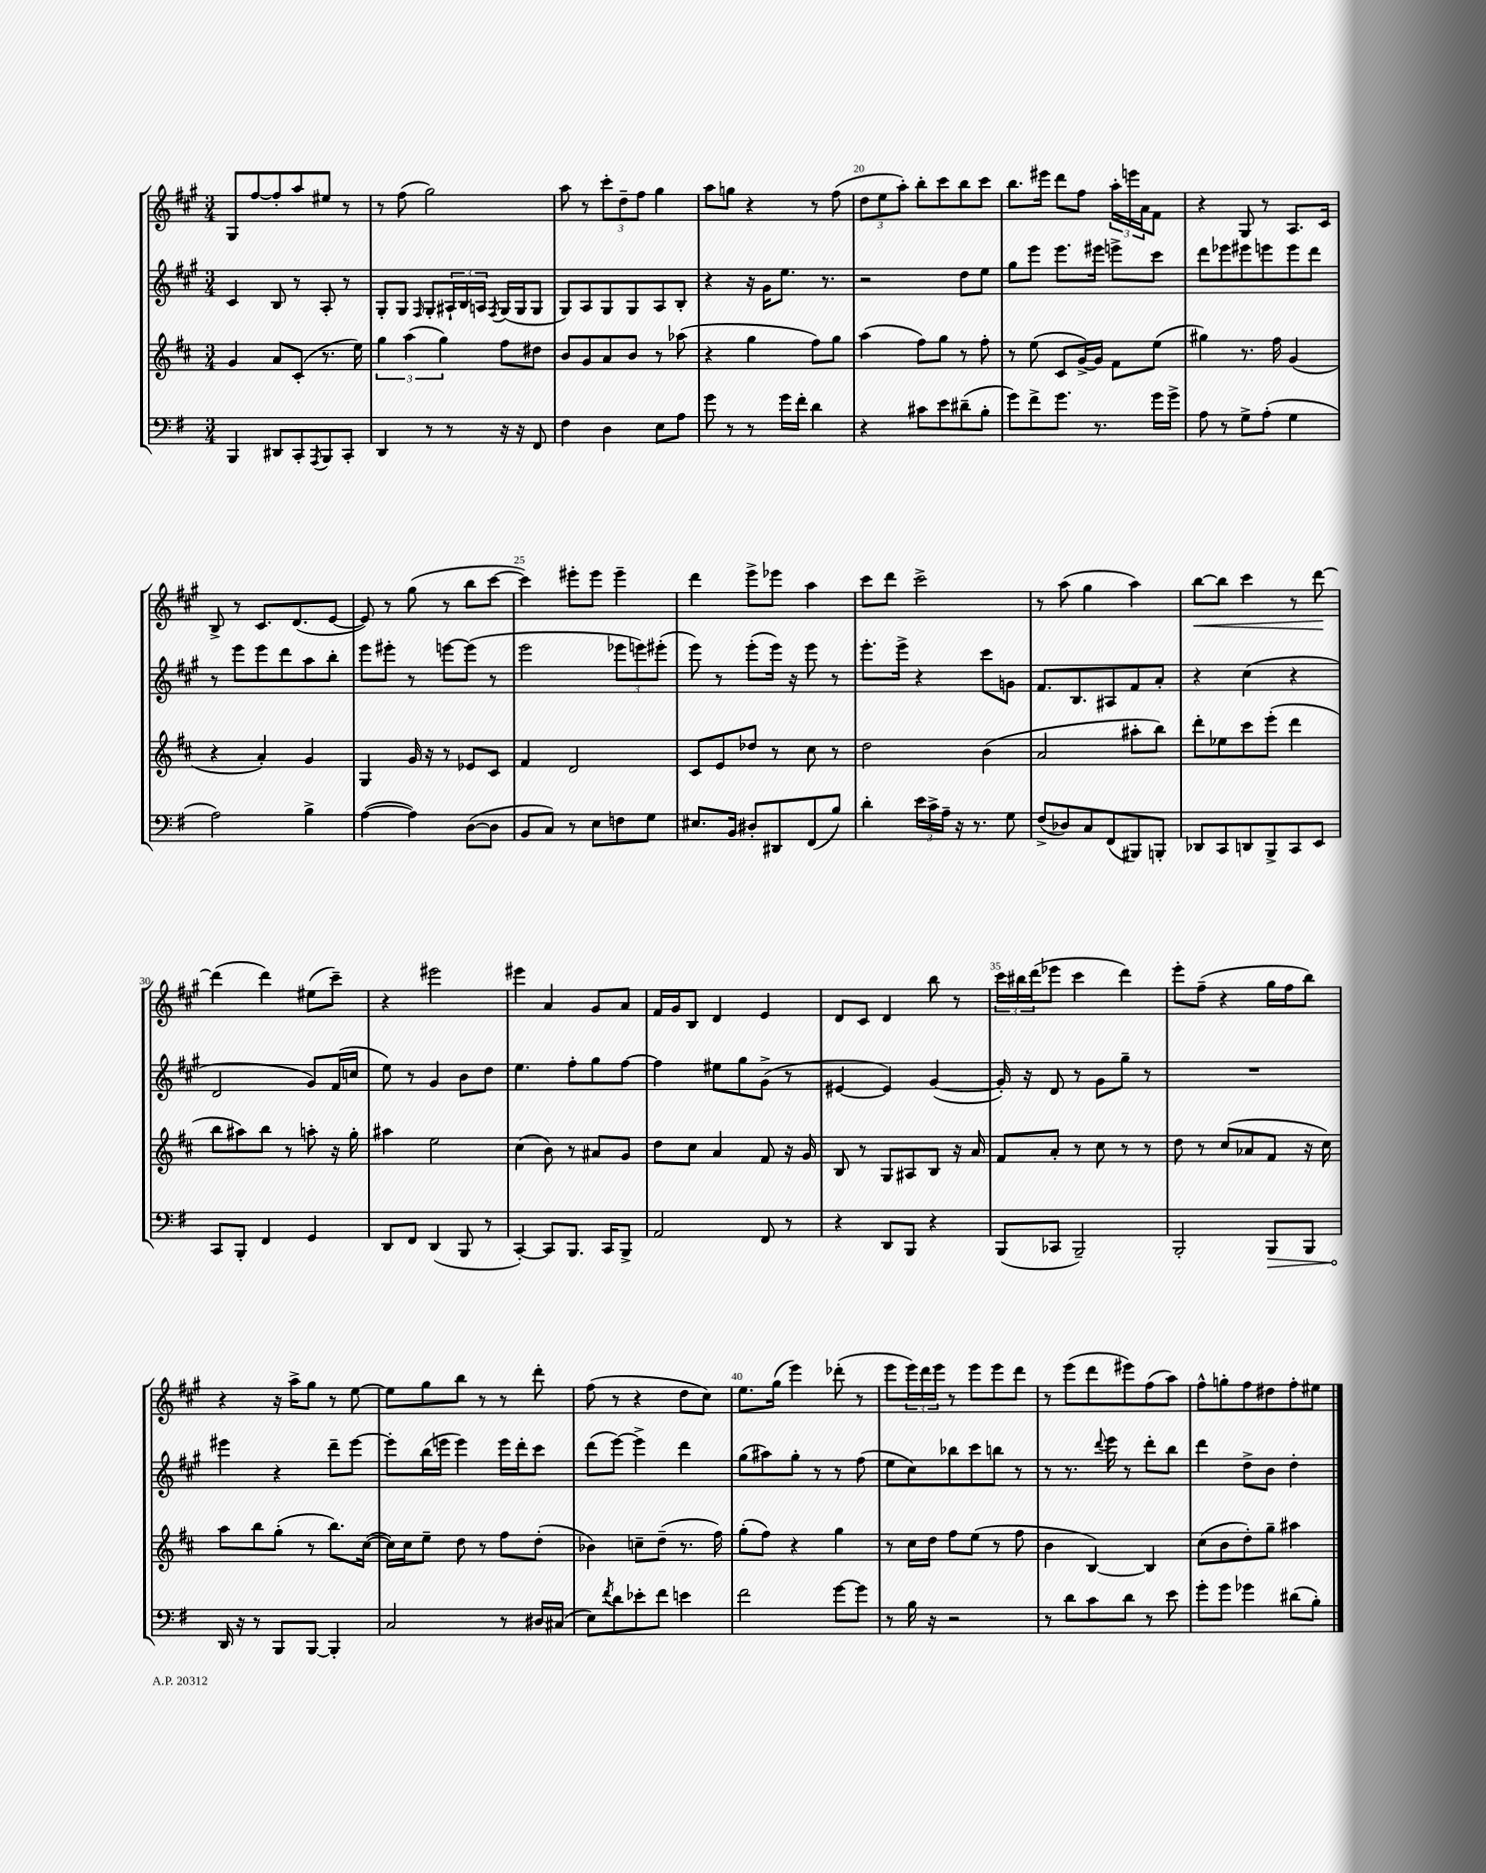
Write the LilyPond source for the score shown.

<<
\new StaffGroup <<
\new Staff = "s0" {
    \clef treble \key a \major \numericTimeSignature \time 3/4
    gis8 fis''8~ fis''8-. a''8 eis''8 r8 |
    r8 fis''8( gis''2) |
    a''8 r8 \tuplet 3/2 { cis'''8-. d''8-- fis''8 } gis''4 |
    a''8 g''8 r4 r8 fis''8( |
    \tuplet 3/2 { d''8 e''8 a''8-.) } b''8-. cis'''8 b''8 cis'''8 |
    b''8. eis'''16 d'''8 fis''8 \tuplet 3/2 { a''16-. e'''16 a'16 } fis'8 |
    r4 gis8 r8 a8. cis'16 |
    b8-> r8 cis'8. d'8.( e'8~ |
    e'8) r8 gis''8( r8 b''8 cis'''8~ |
    cis'''4) eis'''8-. eis'''8 eis'''4-- |
    d'''4 e'''8-> ees'''8 a''4 |
    cis'''8 d'''8 cis'''2-> |
    r8 a''8( gis''4 a''4) |
    b''8~\< b''8 cis'''4 r8 d'''8~\! |
    d'''4( d'''4) eis''8( cis'''8--) |
    r4 eis'''2 |
    eis'''4 a'4 gis'8 a'8 |
    fis'16 gis'16 b8 d'4 e'4 |
    d'8 cis'8 d'4 b''8 r8 |
    \tuplet 3/2 { cis'''16 bis''16 d'''16( } ees'''8 cis'''4 d'''4) |
    e'''8-. fis''8--( r4 gis''16 fis''16 b''8) |
    r4 r16 a''16-> gis''8 r8 e''8~ |
    e''8 gis''8 b''8 r8 r8 d'''8-. |
    fis''8( r8 r4 d''8 cis''8) |
    e''8. gis''16( e'''4) des'''8-.( r8 |
    e'''8 \tuplet 3/2 { e'''16) d'''16 e'''16 } r8 e'''8 e'''8 d'''8 |
    r8 e'''8( d'''8 eis'''8) fis''8( a''8) |
    fis''8-^ g''8-. fis''8 dis''8 fis''8-. eis''8 \bar "|." |
}
\new Staff = "s1" {
    \clef treble \key a \major \numericTimeSignature \time 3/4
    cis'4 b8 r8 a8-. r8 |
    gis8-. gis8 \grace { fis16 } gis8-. \tuplet 3/2 { ais16-! b16 a16 } \acciaccatura { fis8 } gis16( gis16 gis8 |
    gis8) a8 gis8 gis8 a8 b8-. |
    r4 r16 gis'16 e''8. r8. |
    r2 d''8 e''8 |
    gis''8 e'''8 e'''8. eis'''16 e'''8-> cis'''8 |
    d'''8 ees'''8 eis'''8 e'''8 e'''8 d'''8 |
    r8 e'''8 e'''8 d'''8 a''8 b''8-. |
    e'''8 eis'''8-. r8 e'''8~ e'''8( r8 |
    e'''2 \tuplet 3/2 { ees'''8 e'''8) eis'''8-.( } |
    e'''8) r8 e'''8-.( e'''16) r16 e'''8 r8 |
    e'''8.-. e'''16-> r4 cis'''8 g'8 |
    fis'8. b8. ais8 fis'8 a'8-. |
    r4 cis''4( r4 |
    d'2 gis'8) fis'16( c''16 |
    e''8) r8 gis'4 b'8 d''8 |
    e''4. fis''8-. gis''8 fis''8~ |
    fis''4 eis''8 gis''8 gis'8->( r8 |
    eis'4~ eis'4) gis'4~( |
    gis'16-.) r16 d'8 r8 gis'8 gis''8-- r8 |
    R2. |
    eis'''4 r4 d'''8-- eis'''8~ |
    eis'''8-. b''16( e'''16 e'''4) e'''16 d'''16-. cis'''8 |
    d'''8( e'''8~) e'''4-> d'''4 |
    gis''8( ais''8) gis''8-. r8 r8 fis''8( |
    e''8 cis''8) bes''8 cis'''8 b''8 r8 |
    r8 r8. \appoggiatura { d'''8 } e'''16 r8 d'''8-. b''8 |
    d'''4 d''8-> b'8 d''4-. \bar "|." |
}
\new Staff = "s2" {
    \clef treble \key d \major \numericTimeSignature \time 3/4
    g'4 a'8 cis'8-.( r8. e''16) |
    \tuplet 3/2 { g''4 a''4( g''4) } fis''8 dis''8 |
    b'8 g'8 a'8 b'8 r8 aes''8( |
    r4 g''4 fis''8) g''8 |
    a''4( fis''8) g''8 r8 fis''8-. |
    r8 e''8( cis'8 g'16~->) g'16 fis'8 e''8( |
    gis''4) r8. fis''16 g'4( |
    r4 a'4-.) g'4 |
    g4 g'16 r16 r8 ees'8 cis'8 |
    fis'4 d'2 |
    cis'8 e'8 des''8 r8 cis''8 r8 |
    d''2 b'4( |
    a'2 ais''8-. b''8) |
    d'''8-. ees''8 cis'''8 e'''8-.( d'''4 |
    b''8 ais''8) b''8 r8 a''8-. r16 g''16-. |
    ais''4 e''2 |
    cis''4( b'8) r8 ais'8 g'8 |
    d''8 cis''8 a'4 fis'8 r16 g'16 |
    b8 r8 g8 ais8 b8 r16 a'16 |
    fis'8 a'8-. r8 cis''8 r8 r8 |
    d''8 r8 cis''8( aes'8 fis'8 r16 cis''16) |
    a''8 b''8 g''8-.( r8 b''8.) cis''16~( |
    cis''16) cis''16 e''8-- d''8 r8 fis''8 d''8-.( |
    bes'4) c''8-- d''8--( r8. fis''16) |
    g''8-.( fis''8) r4 g''4 |
    r8 cis''16 d''16 fis''8 e''8( r8 fis''8 |
    b'4 b4~) b4 |
    cis''8( b'8 d''8-.) g''8-- ais''4 \bar "|." |
}
\new Staff = "s3" {
    \clef bass \key g \major \numericTimeSignature \time 3/4
    b,,4 dis,8 c,8-. \acciaccatura { a,,8 } b,,8 c,8-. |
    d,4 r8 r8 r16 r16 fis,8 |
    fis4 d4 e8 a8 |
    g'8 r8 r8 g'16 fis'16-. d'4 |
    r4 cis'8 e'8 dis'8--( b8-. |
    g'8) fis'8-> g'8. r8. g'16 g'16-> |
    a8 r8 g8-> a8-.( g4 |
    a2) b4-> |
    a4~( a4) d8~( d8 |
    b,8 c8) r8 e8 f8 g8 |
    eis8. b,16 dis8-. dis,8 fis,8( b8) |
    d'4-. \tuplet 3/2 { e'16 c'16-> a16-- } r16 r8. g8 |
    fis8->( des8) c8 fis,8( bis,,8) b,,8-. |
    des,8 c,8 d,8 b,,8-> c,8 e,8 |
    c,8 b,,8-. fis,4 g,4 |
    d,8 fis,8 d,4( b,,8 r8 |
    c,4~-.) c,8 b,,8. c,16 b,,8-> |
    a,2 fis,8 r8 |
    r4 d,8 b,,8 r4 |
    b,,8( ces,8 b,,2--) |
    b,,2-. \once \override Hairpin.circled-tip = ##t b,,8\> b,,8 |
    d,16\! r16 r8 b,,8 b,,8~ b,,4-. |
    c2 r8 dis16 cis16( |
    e8) \acciaccatura { fis'8 } d'8 ees'8-. fis'8 e'4 |
    fis'2 g'8~ g'8 |
    r8 b16 r16 r2 |
    r8 d'8 c'8 d'8 r8 e'8 |
    g'8-. g'8 ges'4 dis'8( b8-.) \bar "|." |
}
>>
>>
\layout { \context { \Score currentBarNumber = #16 \override BarNumber.break-visibility = ##(#f #t #t) barNumberVisibility = #(every-nth-bar-number-visible 5) } }
